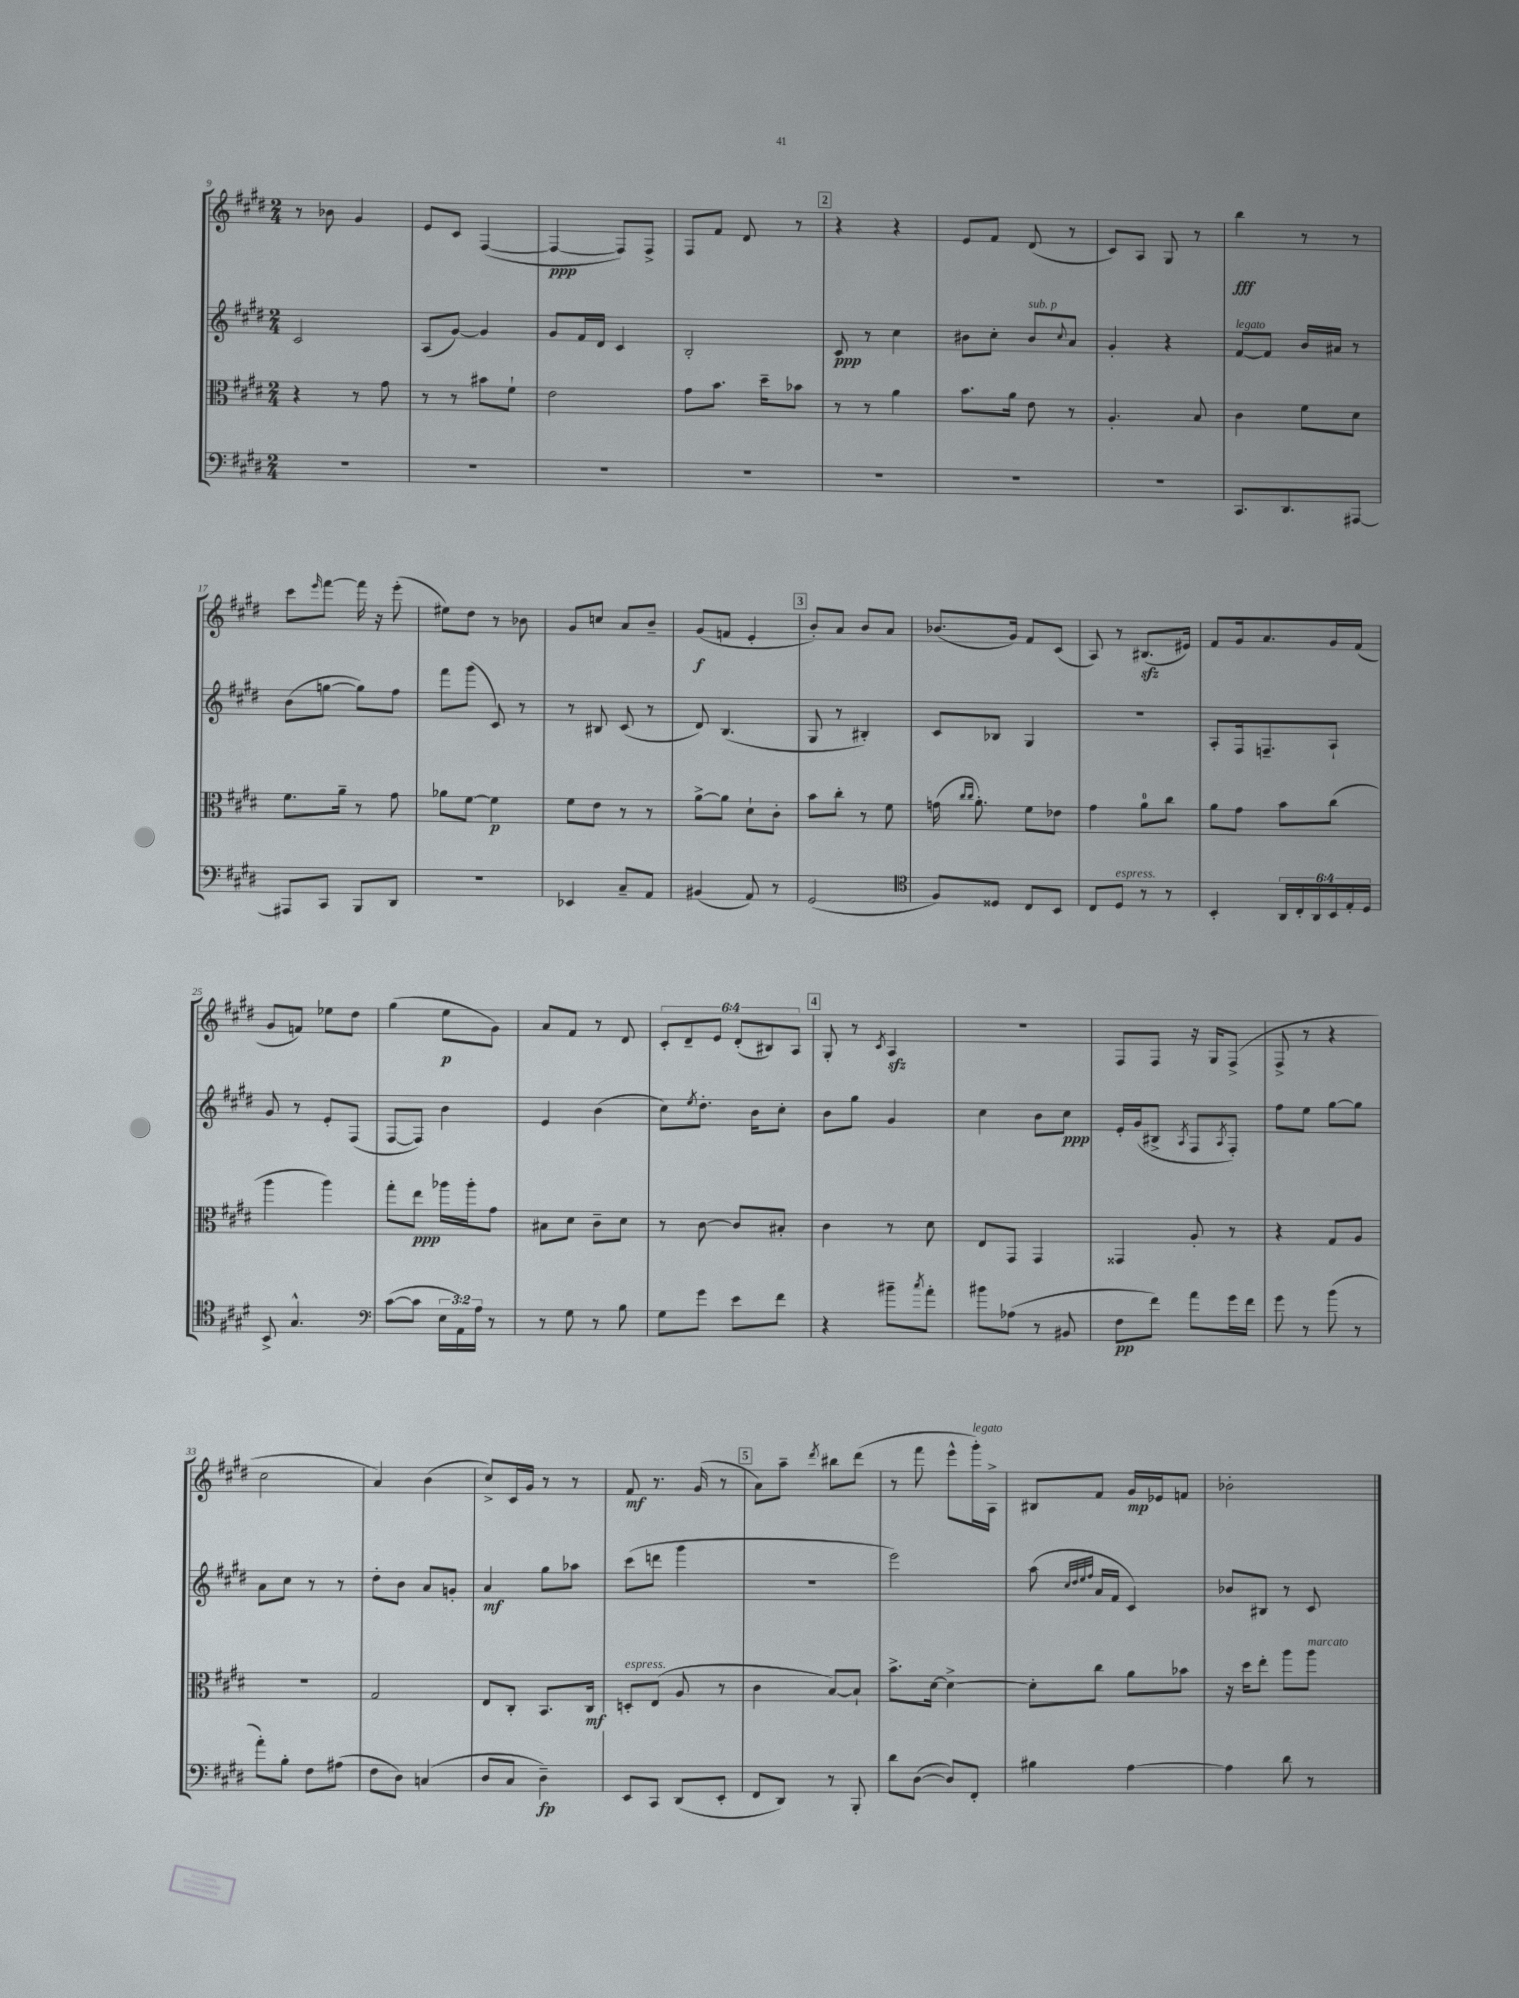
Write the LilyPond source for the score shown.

<<
\new StaffGroup <<
\new Staff = "s0" {
    \clef treble \key e \major \numericTimeSignature \time 2/4 \override Staff.TupletNumber.text = #tuplet-number::calc-fraction-text
    r8 bes'8 gis'4 |
    e'8 cis'8 fis4~( |
    fis4~\ppp fis8) fis8-> |
    fis8 fis'8 dis'8 r8 |
    \mark \markup { \box "2" } r4 r4 |
    e'8 fis'8 dis'8( r8 |
    cis'8) a8 gis8 r8 |
    b''4\fff r8 r8 |
    cis'''8 \grace { e'''16 } fis'''8~ fis'''16 r16 e'''8-.( |
    eis''8) dis''8 r8 bes'8 |
    gis'8 c''8 a'8 b'8-- |
    gis'8\f( f'8 e'4-. |
    \mark \markup { \box "3" } b'8-.) a'8 b'8 a'8 |
    bes'8.( gis'16) fis'8 cis'8( |
    a8) r8 bis8.\sfz( eis'16) |
    fis'8 gis'16 a'8. gis'16 fis'16( |
    gis'8 f'8) ees''8 dis''8 |
    gis''4( e''8\p gis'8) |
    a'8 fis'8 r8 dis'8 |
    \tuplet 6/4 { cis'8-. dis'8-- e'8 dis'8-.( bis8) a8 } |
    \mark \markup { \box "4" } gis8-. r8 \acciaccatura { cis'8 } a4\sfz |
    R2 |
    fis8 fis8 r16 gis16 fis8->( |
    fis8-> r8 r4 |
    cis''2 |
    a'4) b'4( |
    cis''8->) cis'16 gis'16 r8 r8 |
    fis'8\mf r8. gis'16( r8 |
    \mark \markup { \box "5" } a'8) a''8-- \acciaccatura { dis'''8 } bis''8 dis'''8( |
    r8 fis'''8 e'''8-^ gis'''16-.^\markup { \italic "legato" }) a16-> |
    bis8 fis'8 gis'16\mp ees'16 f'8 |
    bes'2-. \bar "|." |
}
\new Staff = "s1" {
    \clef treble \key e \major \numericTimeSignature \time 2/4
    cis'2 |
    a8( gis'8~) gis'4 |
    gis'8 fis'16 dis'16 cis'4 |
    b2-. |
    \mark \markup { \box "2" } cis'8\ppp r8 cis''4 |
    bis'8 cis''8-. bis'8^\markup { \italic "sub. p" } \appoggiatura { cis''8 } a'8 |
    gis'4-. r4 |
    fis'8~^\markup { \italic "legato" } fis'8 b'16 ais'16 r8 |
    b'8( g''8~ g''8) fis''8 |
    fis'''8 gis'''8( cis'8) r8 |
    r8 bis8 cis'8( r8 |
    dis'8) b4.( |
    \mark \markup { \box "3" } gis8 r8 bis4-.) |
    cis'8 bes8 gis4 |
    R2 |
    a8-. fis16 f8.-- a8-! |
    gis'8 r8 e'8-. fis8( |
    fis8~ fis8) b'4 |
    e'4 b'4( |
    cis''8) \acciaccatura { e''8 } dis''8.-. b'16 cis''8-. |
    \mark \markup { \box "4" } b'8 gis''8 gis'4 |
    cis''4 b'8 cis''8\ppp |
    e'16-. gis'16( bis8-> \acciaccatura { a8 } fis8 \acciaccatura { a8 } fis8-.) |
    fis''8 e''8 gis''8~ gis''8 |
    a'8 cis''8 r8 r8 |
    dis''8-. b'8 a'8 g'8-. |
    a'4\mf gis''8 aes''8 |
    cis'''8( d'''8 gis'''4 |
    \mark \markup { \box "5" } r2 |
    e'''2) |
    a''8( \grace { cis''32 dis''32 e''32 fis''32 } a'16 fis'16 cis'4) |
    bes'8 bis8 r8 cis'8 \bar "|." |
}
\new Staff = "s2" {
    \clef alto \key e \major \numericTimeSignature \time 2/4
    r4 r8 gis'8 |
    r8 r8 bis'8 fis'8-! |
    e'2 |
    gis'8 b'8. dis''16-- bes'8 |
    \mark \markup { \box "2" } r8 r8 a'4 |
    b'8. a'16 e'8 r8 |
    a4.-. b8 |
    cis'4 fis'8 dis'8 |
    fis'8. a'16-- r8 gis'8 |
    aes'8 fis'8~ fis'4\p |
    fis'8 e'8 r8 r8 |
    a'8~-> a'8 dis'8-! cis'8-. |
    \mark \markup { \box "3" } b'8 cis''8-. r8 fis'8 |
    g'16( \grace { cis''16 cis''16 } a'8.-.) fis'8 ees'8 |
    gis'4 a'8-0 cis''8 |
    a'8 gis'8 b'8 cis''8( |
    a''4 a''4) |
    gis''8-. e''8\ppp aes''16 aes''16-. gis'8 |
    bis8 dis'8 cis'8-- dis'8 |
    r8 cis'8~ cis'8 bis8-. |
    \mark \markup { \box "4" } cis'4 r8 dis'8 |
    e8 gis,8 gis,4 |
    gisis,4 a8-. r8 |
    r4 gis8 a8 |
    R2 |
    gis2 |
    e8 cis8-. b,8. cis16\mf |
    d8-.^\markup { \italic "espress." } e8( a8 r8 |
    \mark \markup { \box "5" } cis'4 b8~) b8-! |
    b'8.-> dis'16~ dis'4~-> |
    dis'8-. cis''8 a'8 bes'8 |
    r16 dis''16 e''8-. a''8 a''8^\markup { \italic "marcato" } \bar "|." |
}
\new Staff = "s3" {
    \clef bass \key e \major \numericTimeSignature \time 2/4 \override Staff.TupletNumber.text = #tuplet-number::calc-fraction-text
    R2 |
    R2 |
    R2 |
    R2 |
    \mark \markup { \box "2" } R2 |
    R2 |
    R2 |
    cis,8. dis,8. ais,,8~ |
    ais,,8 cis,8 b,,8 dis,8 |
    r2 |
    ees,4 cis8-- a,8 |
    bis,4( a,8) r8 |
    \mark \markup { \box "3" } gis,2( |
    \clef tenor fis8) disis8 cis8 b,8 |
    cis8 dis8^\markup { \italic "espress." } r8 r8 |
    b,4-. \tuplet 6/4 { a,16 cis16-. a,16 b,16 e16-. dis16 } |
    b,8-> gis4.-^ |
    \clef bass cis'8~( cis'8 \tuplet 3/2 { e16 a,16) a16 } r8 |
    r8 gis8 r8 b8 |
    gis8 gis'8 e'8 fis'8 |
    \mark \markup { \box "4" } r4 bis'8-- \acciaccatura { cis''8 } a'8-. |
    bis'8 aes8( r8 bis,8 |
    fis8\pp fis'8) a'8 gis'16 fis'16 |
    gis'8 r8 b'8( r8 |
    a'8-.) b8-. fis8 ais8( |
    fis8 dis8) c4( |
    dis8 cis8 dis4--\fp) |
    e,8 cis,8 dis,8( e,8-. |
    \mark \markup { \box "5" } fis,8 dis,8) r8 b,,8-. |
    dis'8 dis8~( dis8) fis,8-. |
    bis4 a4~ |
    a4 dis'8 r8 \bar "|." |
}
>>
>>
\layout { \context { \Score currentBarNumber = #9 } }
